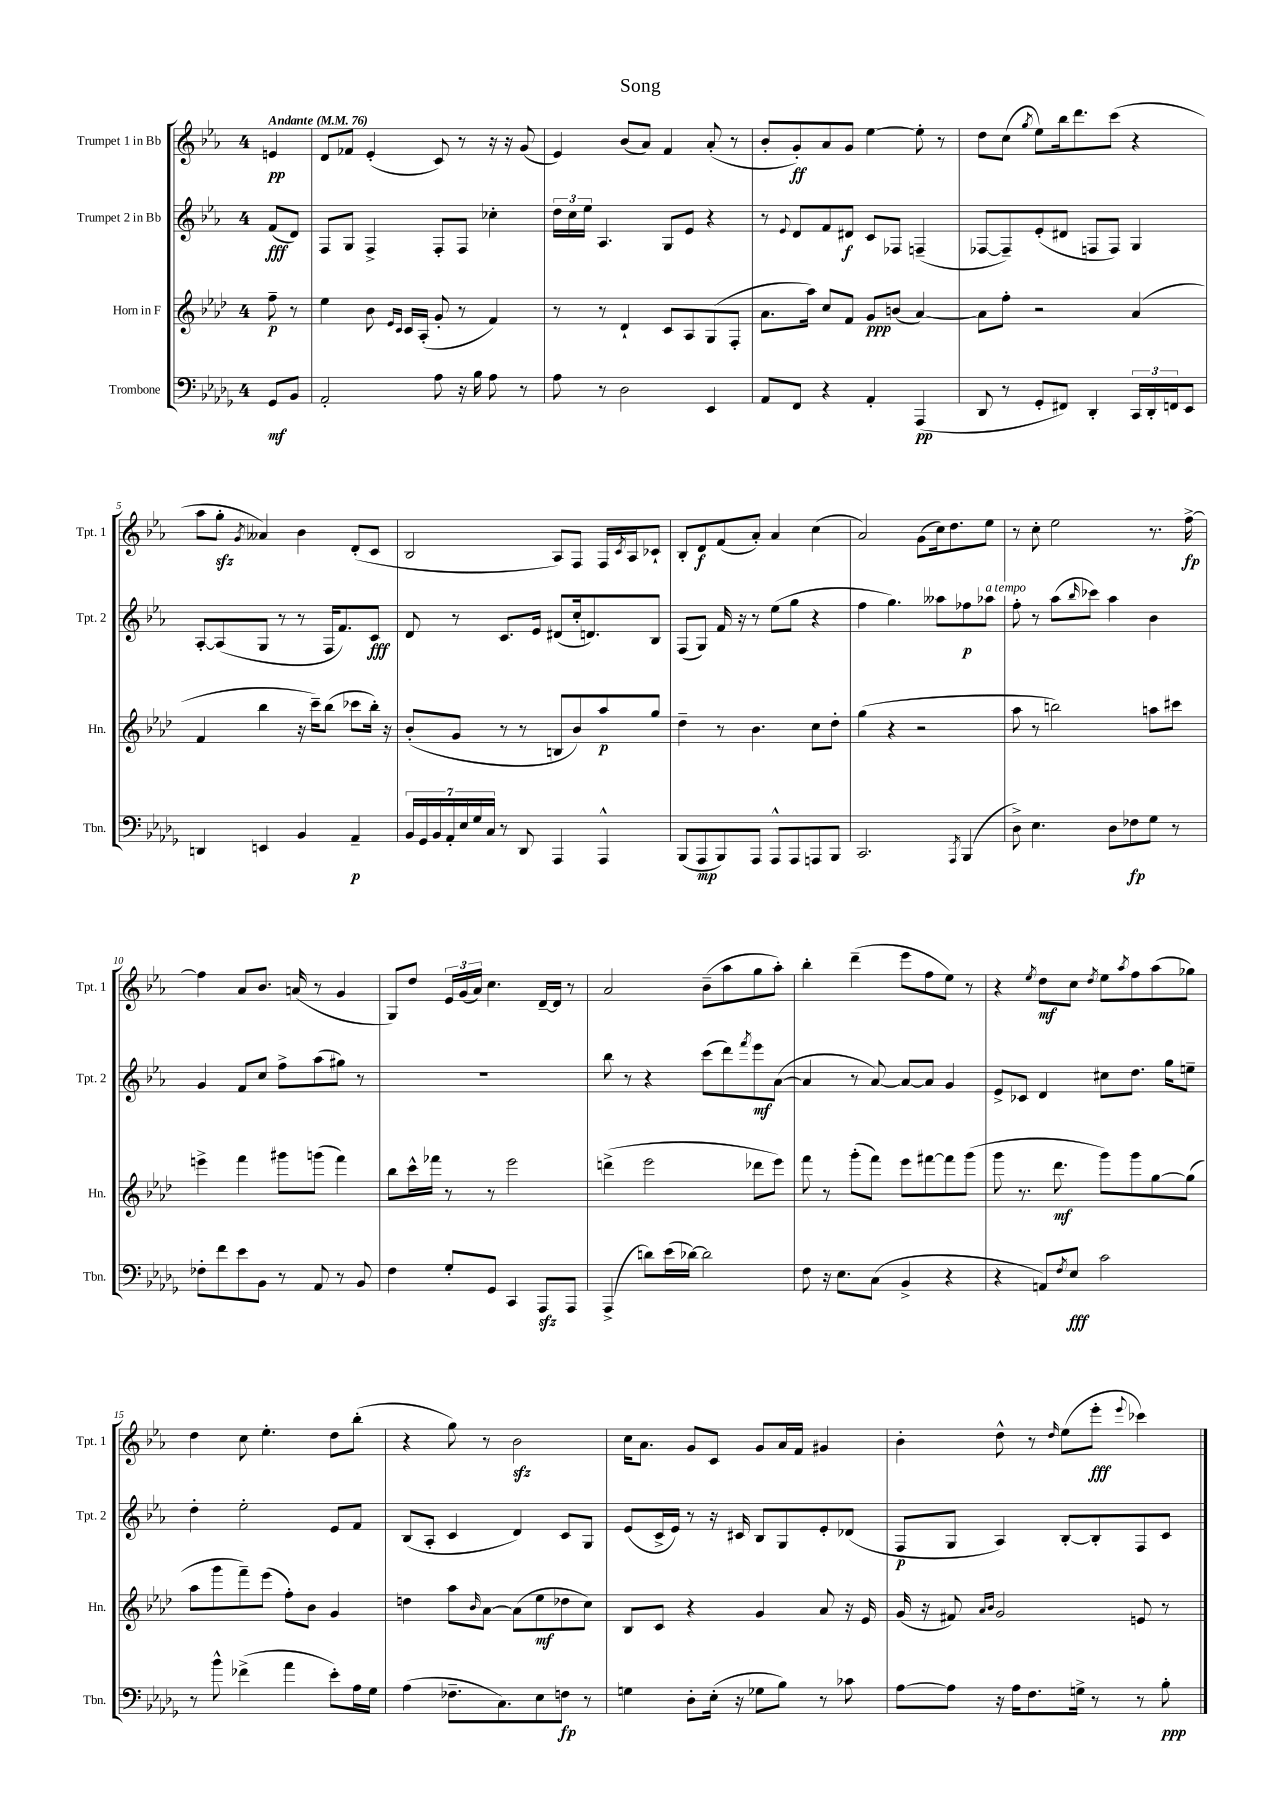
\header { title = "Song" }
<<
\new StaffGroup <<
\new Staff = "s0" \with { instrumentName = "Trumpet 1 in Bb" shortInstrumentName = "Tpt. 1" } {
    \clef treble \key ees \major \once \override Staff.TimeSignature.style = #'single-digit \time 4/4 \partial 4 \tempo "Andante" 4 = 76
    e'4\pp |
    d'8 fes'8 ees'4-.( c'8) r8 r16 r16 g'8( |
    ees'4) bes'8( aes'8) f'4 aes'8-.( r8 |
    bes'8-. g'8-.\ff) aes'8 g'8 ees''4~ ees''8-. r8 |
    d''8 c''8( \acciaccatura { g''8 } ees''8) bes''16 d'''8. c'''8( r4 |
    aes''8 g''8-.\sfz \acciaccatura { g'8 } aeses'4) bes'4 d'8-.( c'8 |
    bes2 aes8) f8 f16 \acciaccatura { c'8 } aes16 ces'8-! |
    bes8-. d'8\f f'8( aes'8-.) aes'4 c''4( |
    aes'2) g'8( c''16) d''8. ees''8 |
    r8 c''8-. ees''2 r8. f''16~->\fp |
    f''4 aes'8 bes'8. a'16( r8 g'4 |
    g8) d''8 \tuplet 3/2 { ees'16 g'16( aes'16) } c''4. d'16~-- d'16 r8 |
    aes'2 bes'8--( aes''8 g''8 aes''8-.) |
    bes''4-. d'''4--( ees'''8 f''8 ees''8) r8 |
    r4 \acciaccatura { ees''8 } d''8\mf c''8 \acciaccatura { d''8 } ees''8 \acciaccatura { aes''8 } f''8 aes''8( ges''8) |
    d''4 c''8 ees''4.-. d''8 bes''8-.( |
    r4 g''8) r8 bes'2\sfz |
    c''16 aes'8. g'8 c'8 g'8 aes'16 f'16 gis'4 |
    bes'4-. d''8-^ r8 \grace { d''16 } ees''8( ees'''8-.\fff \appoggiatura { ees'''8 } ces'''4) \bar "|." |
}
\new Staff = "s1" \with { instrumentName = "Trumpet 2 in Bb" shortInstrumentName = "Tpt. 2" } {
    \clef treble \key ees \major \once \override Staff.TimeSignature.style = #'single-digit \time 4/4 \partial 4
    f'8\fff( d'8) |
    f8 g8 f4-> f8-. f8 ces''4-. |
    \tuplet 3/2 { d''16 c''16 ees''16 } aes4. g8 ees'8 r4 |
    r8 \appoggiatura { ees'8 } d'8 f'8 dis'8\f c'8 fes8 f4--( |
    fes8~ fes8--) ees'8-.( dis'8 f8 f8) g4 |
    aes8~-. aes8( g8 r8 r8 f16 f'8.) c'8\fff |
    d'8 r8 c'8. ees'16 dis'8( c''16-. d'8.) bes8 |
    f8( g8) f'16 r16 r8 ees''8( g''8 r4 |
    f''4 g''4.) aeses''8 fes''8\p aes''8^\markup { \italic "a tempo" } |
    f''8-. r8 aes''8( \grace { bes''16 } ces'''8) aes''4 bes'4 |
    g'4 f'8 c''8 f''8-> aes''8( gis''8) r8 |
    R1 |
    bes''8 r8 r4 c'''8( d'''8) \acciaccatura { f'''8 } ees'''8\mf aes'8~( |
    aes'4 r8 aes'8~) aes'8~ aes'8 g'4 |
    ees'8-> ces'8 d'4 cis''8 d''8. g''16 e''8-- |
    d''4-. ees''2-. ees'8 f'8 |
    bes8( aes8-. c'4 d'4) c'8 g8 |
    ees'8( c'16-> ees'16) r8 r16 cis'16 bes8 g8 ees'8-. des'8( |
    f8\p g8 aes4) bes8~-. bes8-. f8 c'8 \bar "|." |
}
\new Staff = "s2" \with { instrumentName = "Horn in F" shortInstrumentName = "Hn." } {
    \clef treble \key aes \major \once \override Staff.TimeSignature.style = #'single-digit \time 4/4 \partial 4
    f''8--\p r8 |
    ees''4 bes'8 \grace { ees'16 c'16 } c'16 aes16-.( g'8-. r8 f'4) |
    r8 r8 des'4-! c'8 aes8 g8( f8-. |
    aes'8. aes''16) c''8 f'8 g'8\ppp b'8( aes'4~) |
    aes'8 f''8-. r2 aes'4( |
    f'4 bes''4 r16 c'''16--) bes''8( ces'''8 bes''16-.) r16 |
    bes'8-.( g'8 r8 r8 b8 bes'8) aes''8\p g''8 |
    des''4-- r8 bes'4. c''8 des''8-. |
    g''4( r4 r2 |
    aes''8 r8 b''2) a''8 cis'''8 |
    e'''4-> f'''4 gis'''8 g'''8( f'''4) |
    bes''8 c'''16-^ fes'''16 r8 r8 ees'''2 |
    d'''4->( ees'''2 des'''8 ees'''8) |
    f'''8 r8 g'''8-.( f'''8) ees'''8 fis'''8~ fis'''8 g'''8( |
    g'''8 r8. des'''8.\mf g'''8) g'''8 g''8~ g''8( |
    aes''8 g'''8 f'''8--) ees'''8( f''8-.) bes'8 g'4 |
    d''4 aes''8 \grace { bes'16 } aes'8~ aes'8( ees''8\mf des''8 c''8) |
    bes8 c'8 r4 g'4 aes'8 r16 ees'16 |
    g'16( r16 fis'8) \grace { aes'16 bes'16 } g'2 e'8 r8 \bar "|." |
}
\new Staff = "s3" \with { instrumentName = "Trombone" shortInstrumentName = "Tbn." } {
    \clef bass \key des \major \once \override Staff.TimeSignature.style = #'single-digit \time 4/4 \partial 4
    ges,8\mf bes,8 |
    aes,2-. aes8 r16 bes16 aes8 r8 |
    aes8 r8 des2 ees,4 |
    aes,8 f,8 r4 aes,4-. aes,,4\pp( |
    des,8 r8 ges,8-. fis,8) des,4-. \tuplet 3/2 { c,16 des,16-. f,16 } ees,8 |
    d,4 e,4 bes,4 aes,4--\p |
    \tuplet 7/4 { bes,16 ges,16 bes,16 aes,16-. ees16 ges16 c16 } r8 des,8 aes,,4 aes,,4-^ |
    bes,,8( aes,,8\mp bes,,8) aes,,8 aes,,8-^ aes,,8 a,,8 bes,,8 |
    c,2. \acciaccatura { aes,,8 } bes,,4( |
    des8->) ees4. des8 fes8\fp ges8 r8 |
    fes8-. f'8 ees'8 bes,8 r8 aes,8 r8 bes,8 |
    f4 ges8-. ges,8 c,4 aes,,8\sfz aes,,8 |
    aes,,4->( d'8) ees'16( des'16~) des'2 |
    f8 r16 ees8. c8( bes,4-> r4 |
    r4 a,8) \acciaccatura { f8 } ees8\fff c'2 |
    r8 bes'8-^ fes'4->( aes'4 ees'8-.) aes16 ges16 |
    aes4( fes8.-- c8.) ees8 f8\fp r8 |
    g4 des8-. ees16-.( r16 ges8 bes8) r8 ces'8 |
    aes8~ aes8 r16 aes16 f8. g16-> r8 r8 bes8-.\ppp \bar "|." |
}
>>
>>
